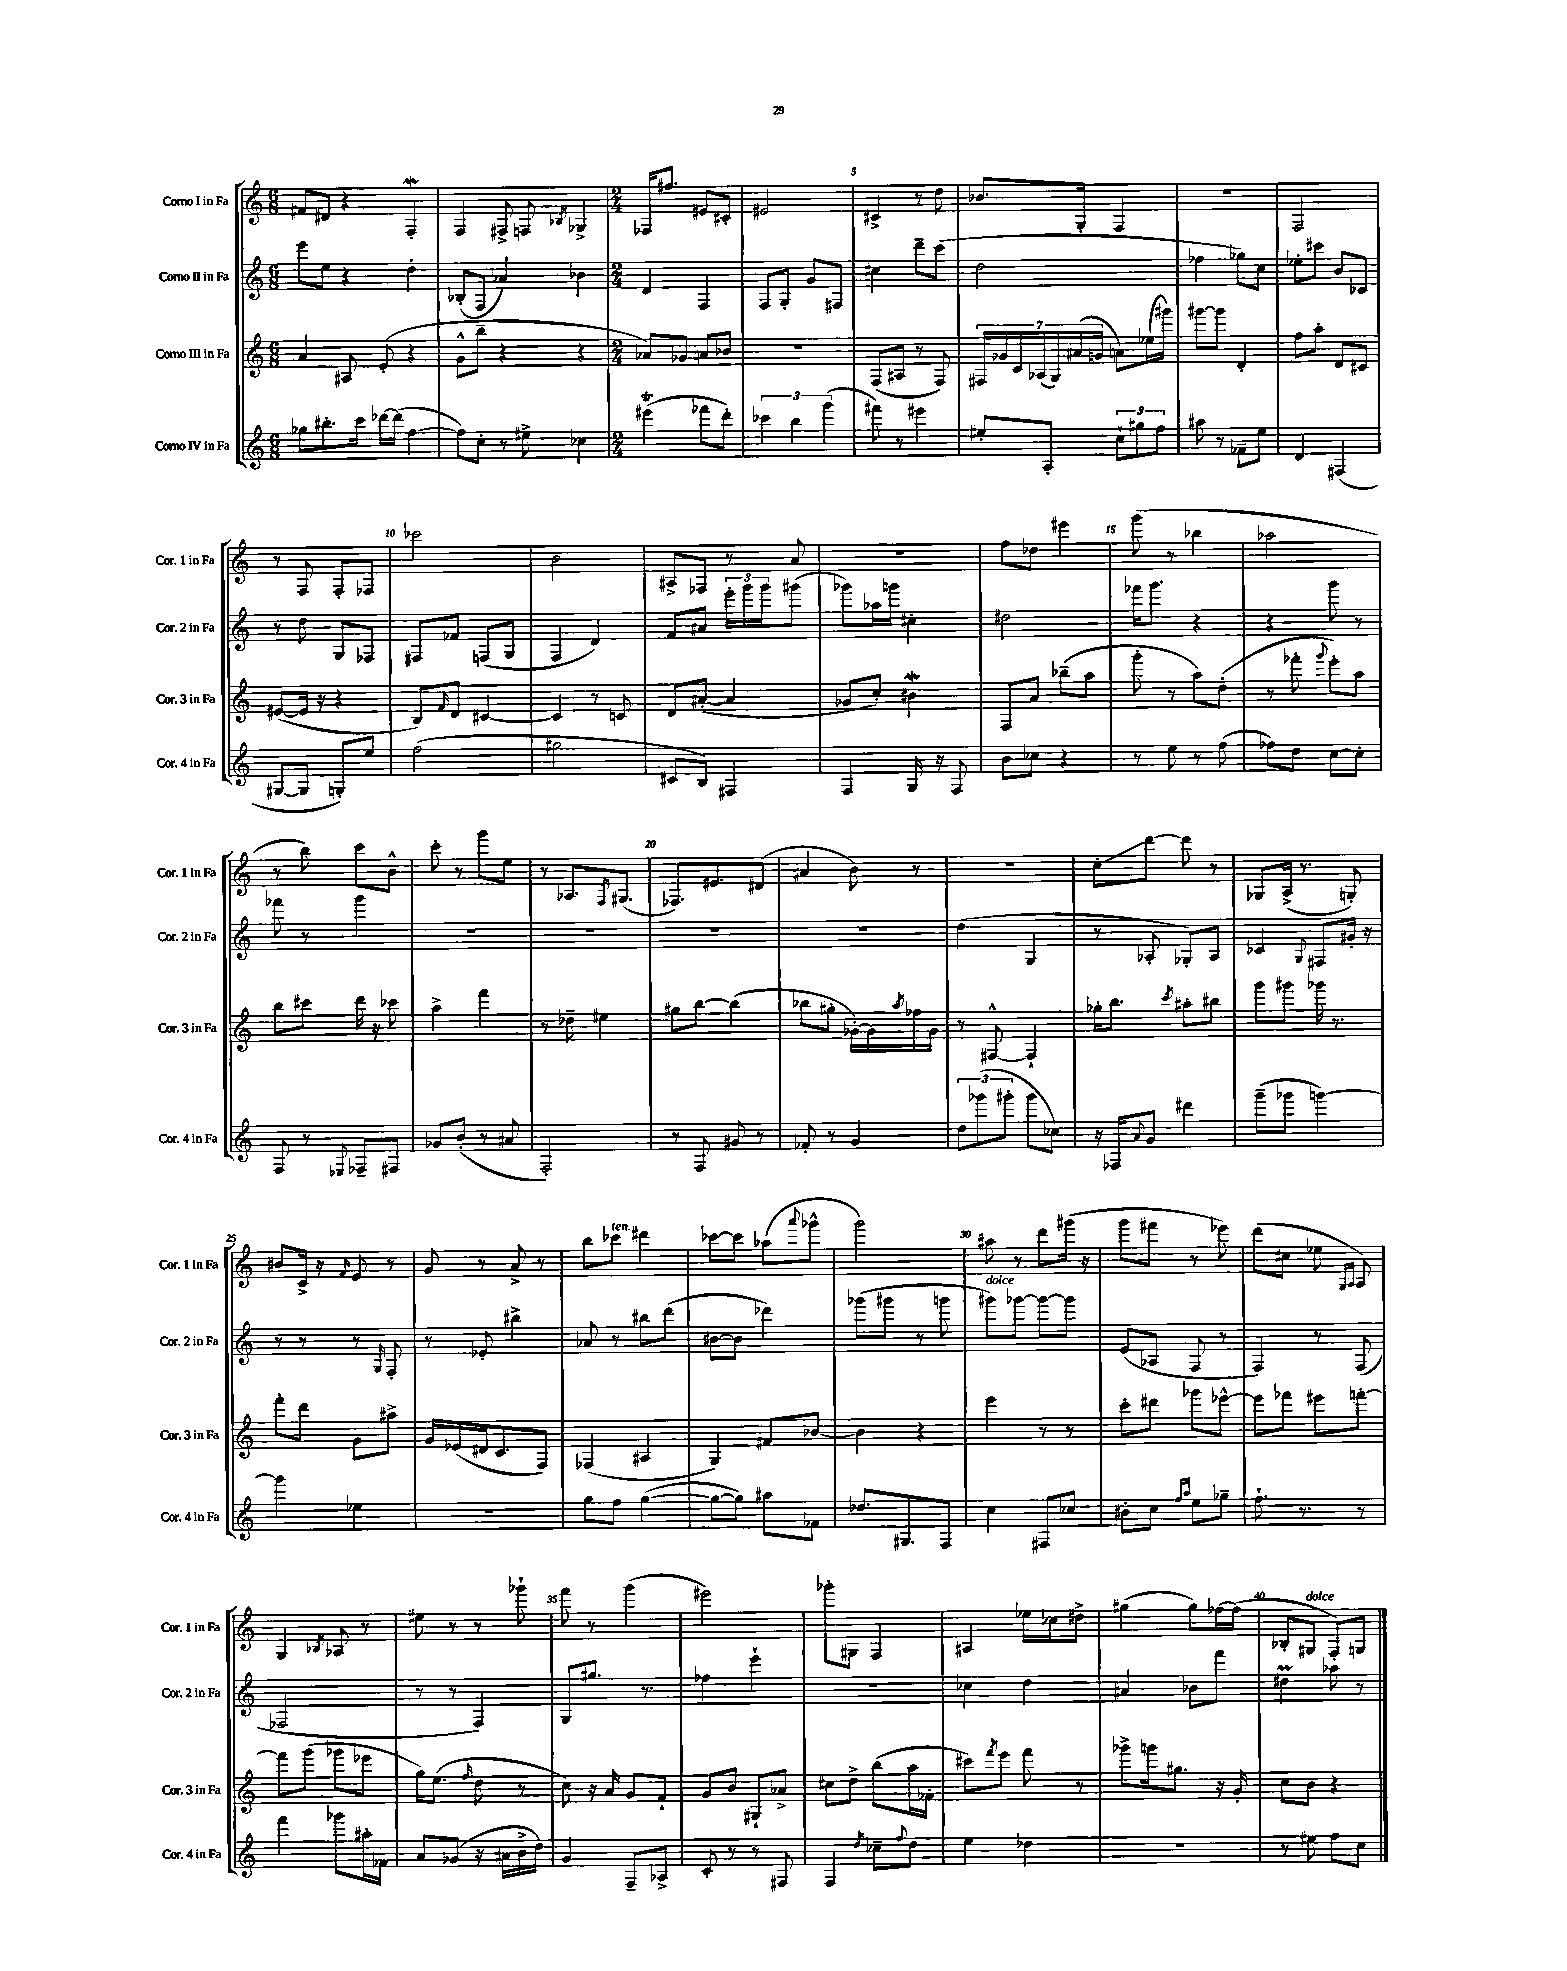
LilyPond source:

<<
\new StaffGroup <<
\new Staff = "s0" \with { instrumentName = "Corno I in Fa" shortInstrumentName = "Cor. 1 in Fa" } {
    \clef treble \key c \major \numericTimeSignature \time 6/8
    fis'8 dis'8 r4 f4-.\mordent |
    f4 fis8-> f8 \acciaccatura { bes8 } ges4-> |
    \numericTimeSignature \time 2/4 fes16 fis''8. eis'8 cis'8-. |
    eis'2 |
    cis'4-> r8 d''8 |
    bes'8. g16-. f4 |
    r2 |
    f2 |
    r8 f8 f8-. fes8 |
    ces'''2 |
    b'2 |
    ais8-> fes8 r8 a'8 |
    R2 |
    f''8 des''8 eis'''4 |
    g'''8( r8 bes''4 |
    aes''2 |
    r8 b''8) c'''8 b'8-^ |
    c'''8-. r8 g'''8 e''8 |
    r8 aes8. \acciaccatura { f8 } gis8.( |
    fes8.) eis'8. dis'8( |
    ais'4 b'8) r8 |
    r2 |
    c''8-.\glissando d'''8~ d'''8 r8 |
    ges8 a16->( r8. g8-.) |
    bis'8 c'16-> r16 \grace { f'16 } e'8 r8 |
    g'8 r8 a'8-> r8 |
    b''8 ces'''8^\markup { \italic "ten." } dis'''4 |
    ces'''8~ ces'''8 aes''8( \appoggiatura { a'''8 } ges'''8-^ |
    g'''2) |
    ais''8 r8 d'''8 gis'''16( r16 |
    g'''8 fis'''8 r8 ees'''8) |
    d'''8( cis''8 ees''8 \grace { g16 a16 } a8) |
    g4 \acciaccatura { bes8 } aes8 r8 |
    eis''8 r8 r8 ges'''8-! |
    f'''8 r8 g'''4( |
    eis'''2) |
    ges'''8-. gis8 f4 |
    ais4 ees''16 ces''16 dis''8-> |
    gis''4( gis''8) fes''16~ fes''16( |
    bes8-. gis8^\markup { \italic "dolce" } f8-.) g8 \bar "|." |
}
\new Staff = "s1" \with { instrumentName = "Corno II in Fa" shortInstrumentName = "Cor. 2 in Fa" } {
    \clef treble \key c \major \numericTimeSignature \time 6/8
    e'''8 e''8 r4 d''4-. |
    bes8-.( f8 aes'4) bes'4 |
    \numericTimeSignature \time 2/4 d'4 f4 |
    f8 g8-. g'8 fis8 |
    cis''4 d'''8-- c'''8( |
    d''2 |
    fes''4 ges''8) c''8 |
    ees''8-. cis'''8 b'8 ces'8 |
    r8 d''8 g8 fes8 |
    fis8 fes'8 f8( g8 |
    f4 d'4) |
    f'8 ais'8 \tuplet 3/2 { e'''16-. g'''16 g'''16 } gis'''8( |
    ges'''8) aes''16 g'''16 cis''4-. |
    dis''2 |
    fes'''16 g'''8. r4 |
    r4 g'''8 r8 |
    fes'''8 r8 g'''4 |
    R2 |
    R2 |
    R2 |
    R2 |
    d''4( g4 |
    r8 aes8-. ges8-.) aes8 |
    ces'4 \appoggiatura { g8 } fis8 gis'16-. r16 |
    r8 r8 r8 \grace { g16 } f8-. |
    r8 ees'8-. bis''4-> |
    aes'8 r8 bis''8 d'''8( |
    bis'8~ bis'8 des'''4) |
    ges'''8( gis'''8 r8 g'''8 |
    gis'''8^\markup { \italic "dolce" }) ges'''8~ ges'''8~ ges'''8 |
    e'8( aes8 f8 r8 |
    f4) r8 f8( |
    fes2 |
    r8 r8 f4) |
    g8 gis''8. r8. |
    fes''4 e'''4-! |
    R2 |
    ces''4 d''4 |
    ais'4 bes'8 f'''8 |
    dis''4\prall aes''8 r8 \bar "|." |
}
\new Staff = "s2" \with { instrumentName = "Corno III in Fa" shortInstrumentName = "Cor. 3 in Fa" } {
    \clef treble \key c \major \numericTimeSignature \time 6/8
    a'4 ais8 e'8-.( r4 |
    g'8-^ b''8-- r4 r4 |
    \numericTimeSignature \time 2/4 aes'8) ges'8 a'8 bes'8 |
    r2 |
    f8( ais8 r8 f8) |
    \tuplet 7/4 { fis16 ges'16 c'16 aes16( g16) ais'16( g'16 } a'8) ees''16( gis'''16) |
    gis'''8~ gis'''8 d'4-. |
    f''8 a''8-. d'8 cis'8 |
    eis'8~( eis'16 r16 r4 |
    b8) \grace { f'16 } d'8 cis'4~ |
    cis'4 r8 c'8 |
    d'8 ais'8~-.( ais'4 |
    ges'8 c''8-.) bis'4\mordent |
    f8 a'8 bes''8--( a''8 |
    g'''8-. r8 a''8) d''8-.( |
    r8 fes'''8-. \appoggiatura { g'''8 } e'''8-.) a''8 |
    b''8 cis'''8 d'''16 r16 ces'''8 |
    a''4-> f'''4 |
    r8 des''8-- eis''4 |
    gis''8 b''8~ b''4( |
    bes''8 gis''8-. ges'16~-.) ges'16 \acciaccatura { a''8 } fes''16 ges'16 |
    r8 fis8~-^ fis4-! |
    ges''16-. b''8. \acciaccatura { c'''8 } ais''8-. bis''8 |
    g'''8 gis'''8 ges'''16 r8. |
    f'''8-. d'''8 g'8 ais''8-> |
    g'16 ees'16( dis'16 c'8. f8) |
    fes4( ais4 |
    g4) fis'8 bes'8~ |
    bes'4 r4 |
    e'''4 r8 r8 |
    c'''8-. dis'''8 ges'''8 ees'''8~-^ |
    ees'''8 fes'''8 eis'''8 f'''8~-. |
    f'''8 g'''8( ges'''8 ees'''8 |
    g''16) e''8.( \grace { f''16 } d''8 r8 |
    c''8) r16 a'16 g'8 f'8-! |
    g'8 b'8 gis8-! aes'8-> |
    cis''8 d''8-> b''8( a''16 fes'16-. |
    cis'''8) \acciaccatura { f'''8 } e'''8 f'''8 r8 |
    ges'''8-> g'''16 gis''8. r16 g'16-. |
    c''8 b'8 r4 \bar "|." |
}
\new Staff = "s3" \with { instrumentName = "Corno IV in Fa" shortInstrumentName = "Cor. 4 in Fa" } {
    \clef treble \key c \major \numericTimeSignature \time 6/8
    ges''8 bis''8.-. c'''16 des'''16~ des'''16( f''4~ |
    f''8) c''8-. r8 eis''8-> ces''4 |
    \numericTimeSignature \time 2/4 eis'''4\trill( fes'''8 d'''8-.) |
    \tuplet 3/2 { ces'''4 b''4 g'''4( } |
    fis'''8) r8 eis'''4 |
    eis''8-. a8-. \tuplet 3/2 { c''8-! gis''8 f''8 } |
    ais''8 r8 fes'8-- e''8 |
    d'4 fis4( |
    gis8~ gis8 g8-.) e''8 |
    f''2( |
    gis''2 |
    cis'8 b8) fis4 |
    f4 g16 r16 f8 |
    b'8 ces''8 r4 |
    r8 e''8 r8 f''8( |
    fes''8) d''8 c''8~ c''8-. |
    f8 r8 \appoggiatura { ees8 } fes8-- fis8 |
    ges'8 b'8-.( r8 ais'8 |
    f2-.) |
    r8 f8 gis'8 r8 |
    fes'8-. r8 g'4 |
    \tuplet 3/2 { d''8 ges'''8( gis'''8-. } gis'''8 ces''8) |
    r16 fes16 \appoggiatura { a'8 } g'8 dis'''4 |
    g'''8--( ges'''8 g'''4~) |
    g'''4 ees''4 |
    R2 |
    g''8 f''8 g''4~( |
    g''8~ g''8) ais''8 fes'8 |
    des''8. gis8. f8 |
    c''4 fis8 ces''8 |
    bis'8-. c''8 \grace { f''16 a''16 } e''8 ges''8-- |
    f''8.-! r8. r8 |
    f'''4 ges'''8 ais''16-. fes'16 |
    a'8 ges'8( r16 ais'16 b'16-> d''16) |
    g'4 f8-- aes8-> |
    c'8-. r8 r8 fis8 |
    f4 \acciaccatura { d''8 } ces''8-- \appoggiatura { f''8 } d''8 |
    e''4 des''4 |
    R2 |
    r8 eis''8 f''8 c''8 \bar "|." |
}
>>
>>
\layout { \context { \Score \override BarNumber.break-visibility = ##(#f #t #t) barNumberVisibility = #(every-nth-bar-number-visible 5) } }
